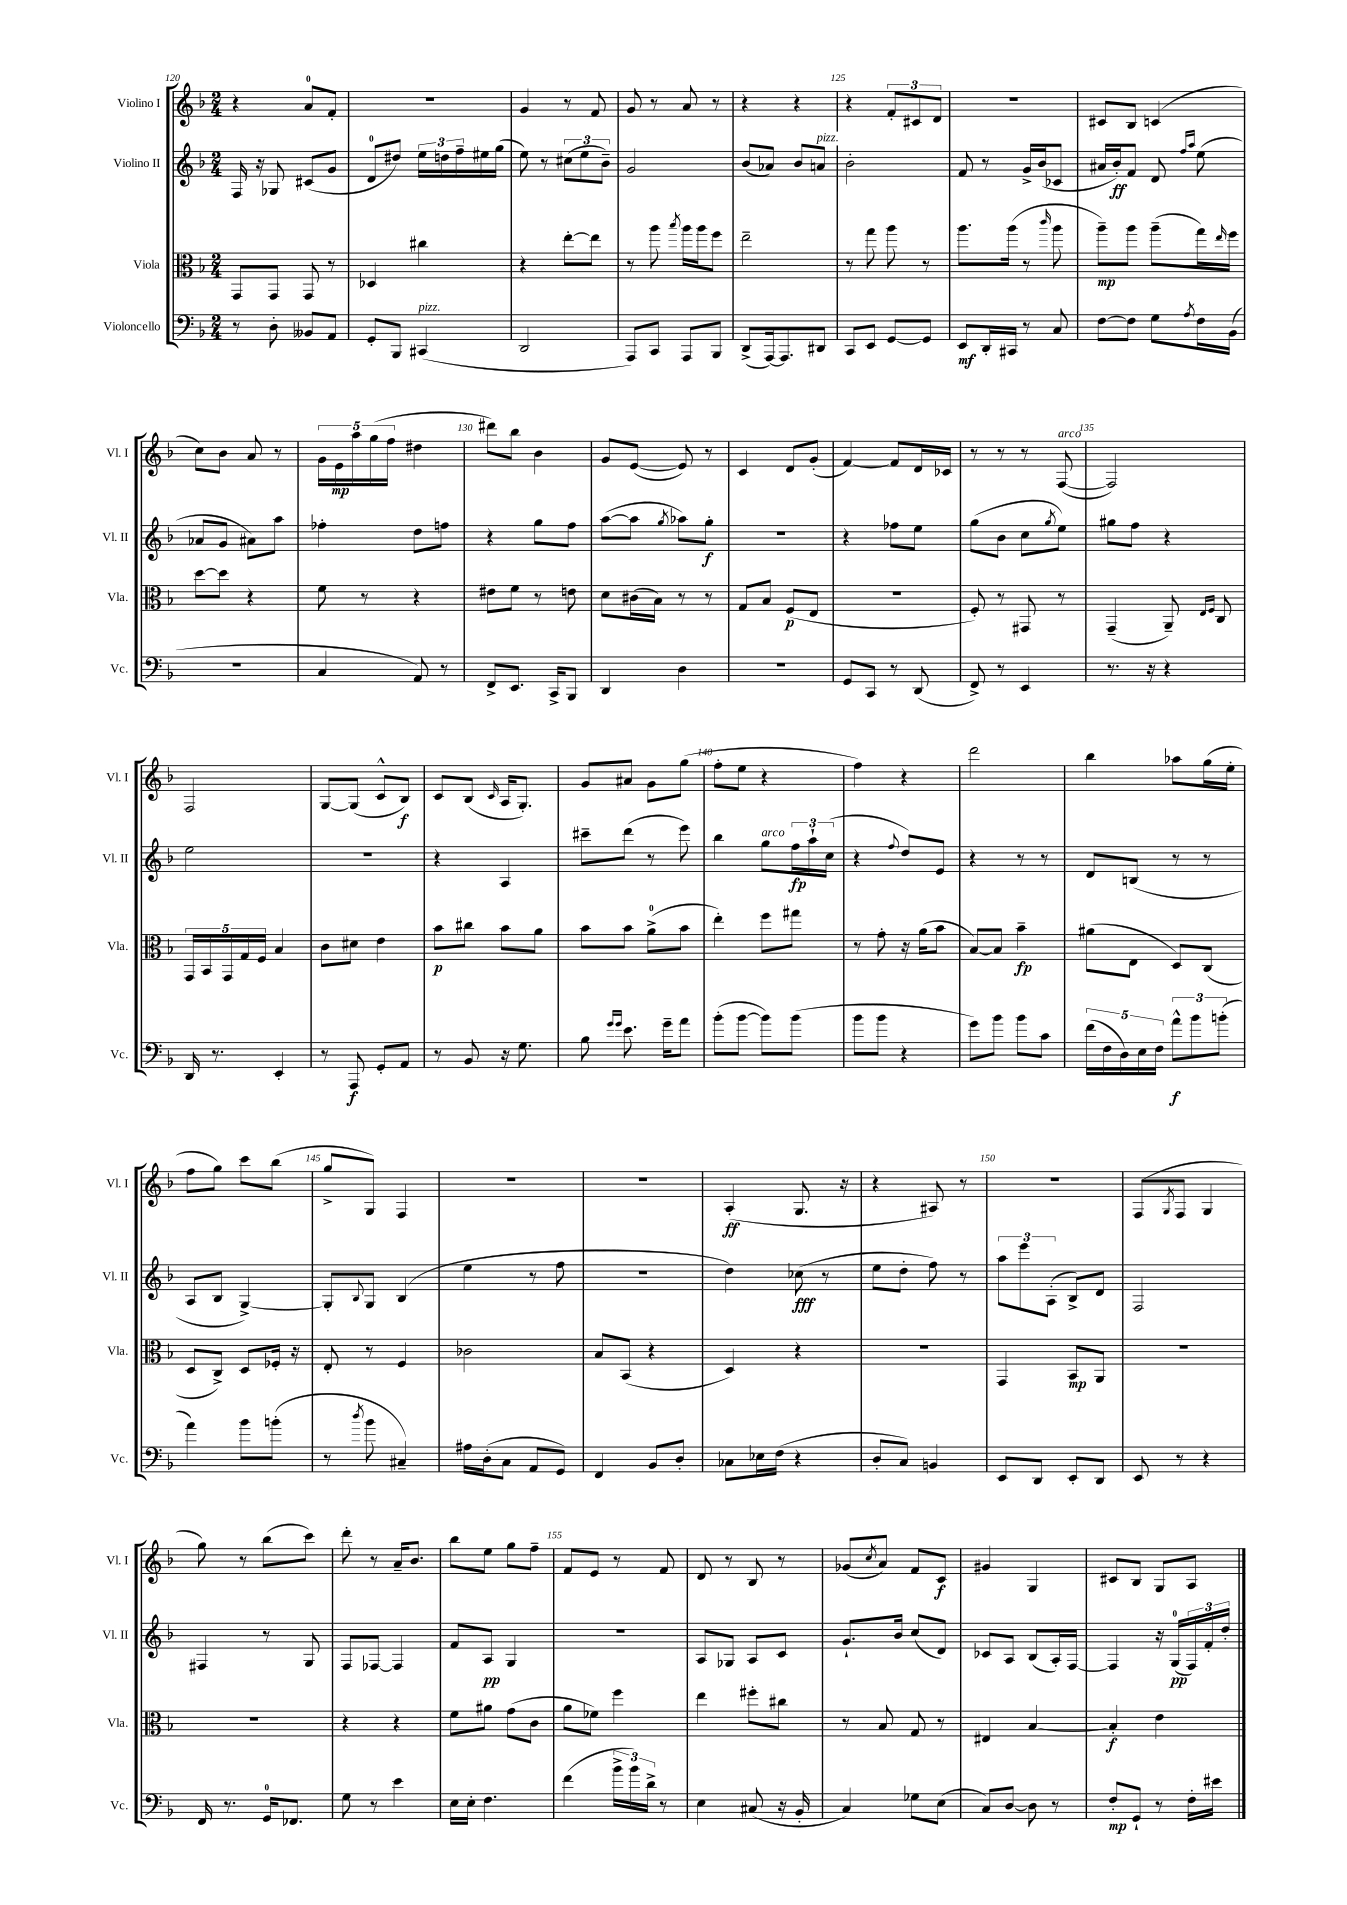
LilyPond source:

<<
\new StaffGroup <<
\new Staff = "s0" \with { instrumentName = "Violino I" shortInstrumentName = "Vl. I" } {
    \clef treble \key f \major \numericTimeSignature \time 2/4
    r4 a'8-0 f'8-. |
    r2 |
    g'4 r8 f'8 |
    g'8 r8 a'8 r8 |
    r4 r4 |
    r4 \tuplet 3/2 { f'8-. cis'8 d'8 } |
    r2 |
    cis'8 bes8 c'4( |
    c''8) bes'8 a'8 r8 |
    \tuplet 5/4 { g'16 e'16\mp a''16 g''16( f''16 } dis''4 |
    dis'''8) bes''8 bes'4 |
    g'8 e'8~( e'8) r8 |
    c'4 d'8 g'8-.( |
    f'4~) f'8 d'16 ces'16 |
    r8 r8 r8 f8~^\markup { \italic "arco" }( |
    f2) |
    f2 |
    g8~ g8( c'8-^ bes8\f) |
    c'8 bes8( \grace { c'16 } a16 g8.-.) |
    g'8 ais'8 g'8 g''8( |
    f''8-. e''8 r4 |
    f''4) r4 |
    d'''2 |
    bes''4 aes''8 g''16( e''16-. |
    f''8 g''8) c'''8 bes''8( |
    g''8-> g8) f4 |
    r2 |
    r2 |
    a4-.\ff( g8. r16 |
    r4 ais8) r8 |
    R2 |
    f8( \acciaccatura { g8 } f8 g4 |
    g''8) r8 bes''8( c'''8) |
    d'''8-. r8 a'16-- bes'8. |
    bes''8 e''8 g''8 f''8-- |
    f'8 e'8 r8 f'8 |
    d'8 r8 bes8 r8 |
    ges'8( \acciaccatura { c''8 } a'8) f'8 c'8\f |
    gis'4 g4 |
    cis'8 bes8 g8 a8 \bar "|." |
}
\new Staff = "s1" \with { instrumentName = "Violino II" shortInstrumentName = "Vl. II" } {
    \clef treble \key f \major \numericTimeSignature \time 2/4
    f16 r16 ges8 cis'8( g'8 |
    d'8-0 dis''8) \tuplet 3/2 { e''16 d''16 f''16-- } eis''16 g''16( |
    e''8) r8 \tuplet 3/2 { cis''8( e''8 bes'8--) } |
    g'2 |
    bes'8( aes'8) bes'8 a'8^\markup { \italic "pizz." } |
    bes'2-. |
    f'8 r8 g'16-> bes'16( ces'8 |
    ais'16 bes'16-.\ff) f'8 d'8 \grace { f''16 a''16 } e''8( |
    aes'8 g'8 ais'8) a''8 |
    fes''4-. d''8 f''8 |
    r4 g''8 f''8 |
    a''8~( a''8 \acciaccatura { g''8 } aes''8) g''8-.\f |
    r2 |
    r4 fes''8 e''8 |
    g''8( bes'8 c''8 \acciaccatura { g''8 } e''8) |
    gis''8 f''8 r4 |
    e''2 |
    R2 |
    r4 a4 |
    cis'''8-- d'''8( r8 e'''8) |
    bes''4 g''8^\markup { \italic "arco" } \tuplet 3/2 { f''16\fp a''16-! c''16( } |
    r4 \appoggiatura { f''8 } d''8) e'8 |
    r4 r8 r8 |
    d'8 b8( r8 r8 |
    a8 bes8 g4~->) |
    g8-. \appoggiatura { bes8 } g8 bes4( |
    e''4 r8 f''8 |
    R2 |
    d''4) ces''8\fff( r8 |
    e''8 d''8-. f''8) r8 |
    \tuplet 3/2 { a''8 e'''8 a8-.( } bes8->) d'8 |
    f2 |
    fis4 r8 g8 |
    f8 fes8~ fes4 |
    f'8 a8\pp g4 |
    R2 |
    a8 ges8 a8 c'8 |
    g'8.-! bes'16 c''8( d'8) |
    ces'8 a8 bes8( a16-.) f16~ |
    f4 r16 g16-0\pp( \tuplet 3/2 { f16) f'16-. d''16-. } \bar "|." |
}
\new Staff = "s2" \with { instrumentName = "Viola" shortInstrumentName = "Vla." } {
    \clef alto \key f \major \numericTimeSignature \time 2/4
    g,8 g,8 g,8 r8 |
    des4 cis''4 |
    r4 e''8~-. e''8 |
    r8 a''8 \acciaccatura { bes''8 } a''16 a''16 f''8 |
    e''2-- |
    r8 g''8 a''8 r8 |
    a''8. a''16( r8 \grace { c'''16 } a''8 |
    a''8--\mp) a''8 a''8--( g''16) \grace { e''16 } f''16 |
    d''8~ d''8 r4 |
    f'8 r8 r4 |
    eis'8 f'8 r8 e'8 |
    d'8 cis'16( bes16) r8 r8 |
    g8 bes8 f8\p( e8 |
    R2 |
    f8-.) r8 gis,8 r8 |
    g,4--( a,8--) \grace { e16 f16 } c8 |
    \tuplet 5/4 { g,16 bes,16 g,16 g16 f16 } bes4 |
    c'8 dis'8 e'4 |
    bes'8\p cis''8 bes'8 a'8 |
    bes'8 bes'8 a'8-0->( bes'8 |
    e''4-.) f''8 gis''8 |
    r8 g'8-. r16 a'16( bes'8 |
    bes8~) bes8 bes'4--\fp |
    ais'8( e8 d8) c8( |
    d8 c8->) d8 fes16-. r16 |
    e8-. r8 f4 |
    ces'2 |
    bes8 bes,8( r4 |
    d4) r4 |
    r2 |
    g,4 bes,8\mp a,8 |
    R2 |
    R2 |
    r4 r4 |
    f'8 ais'8 g'8( c'8 |
    a'8 fes'8) f''4 |
    e''4 fis''8-. cis''8 |
    r8 bes8 g8 r8 |
    eis4 bes4~ |
    bes4-.\f e'4 \bar "|." |
}
\new Staff = "s3" \with { instrumentName = "Violoncello" shortInstrumentName = "Vc." } {
    \clef bass \key f \major \numericTimeSignature \time 2/4
    r8 d8-. beses,8 a,8 |
    g,8-. bes,,8 cis,4^\markup { \italic "pizz." }( |
    d,2 |
    a,,8) c,8 a,,8 bes,,8 |
    d,8->( a,,16~) a,,8. dis,8 |
    c,8 e,8 g,8~ g,8 |
    e,8\mf d,16-. cis,16 r8 c8 |
    f8~ f8 g8 \acciaccatura { a8 } f16 bes,16( |
    r2 |
    c4 a,8) r8 |
    f,8-> e,8. c,16-> bes,,8 |
    d,4 d4 |
    r2 |
    g,8 c,8 r8 d,8( |
    f,8->) r8 e,4 |
    r8. r16 r4 |
    d,16 r8. e,4-. |
    r8 a,,8\f g,8-. a,8 |
    r8 bes,8 r16 g8. |
    bes8 \grace { g'16 g'16 } e'8. g'16-- a'8 |
    bes'8-.( bes'8~ bes'8) bes'8( |
    bes'8 bes'8 r4 |
    g'8) bes'8 bes'8 c'8 |
    \tuplet 5/4 { f'16( f16 d16) e16 f16 } \tuplet 3/2 { a'8-^\f bes'8 b'8-.( } |
    a'4) bes'8 b'8-.( |
    r8 \acciaccatura { d''8 } bes'8 cis4--) |
    ais16 d16-.( c8 a,8 g,8) |
    f,4 bes,8 d8-. |
    ces8 ees16 f16( r4 |
    d8-. c8) b,4 |
    e,8 d,8 e,8-. d,8 |
    e,8 r8 r4 |
    f,16 r8. g,16-0 fes,8. |
    g8 r8 e'4 |
    e16 e16-. f4. |
    f'4( \tuplet 3/2 { bes'16-> bes'16) d'16-> } r8 |
    e4 cis8( r16 bes,16-. |
    c4) ges8 e8( |
    c8) d8~ d8 r8 |
    f8-.\mp g,8-! r8 f16-. eis'16 \bar "|." |
}
>>
>>
\layout { \context { \Score currentBarNumber = #120 \override BarNumber.break-visibility = ##(#f #t #t) barNumberVisibility = #(every-nth-bar-number-visible 5) } }
